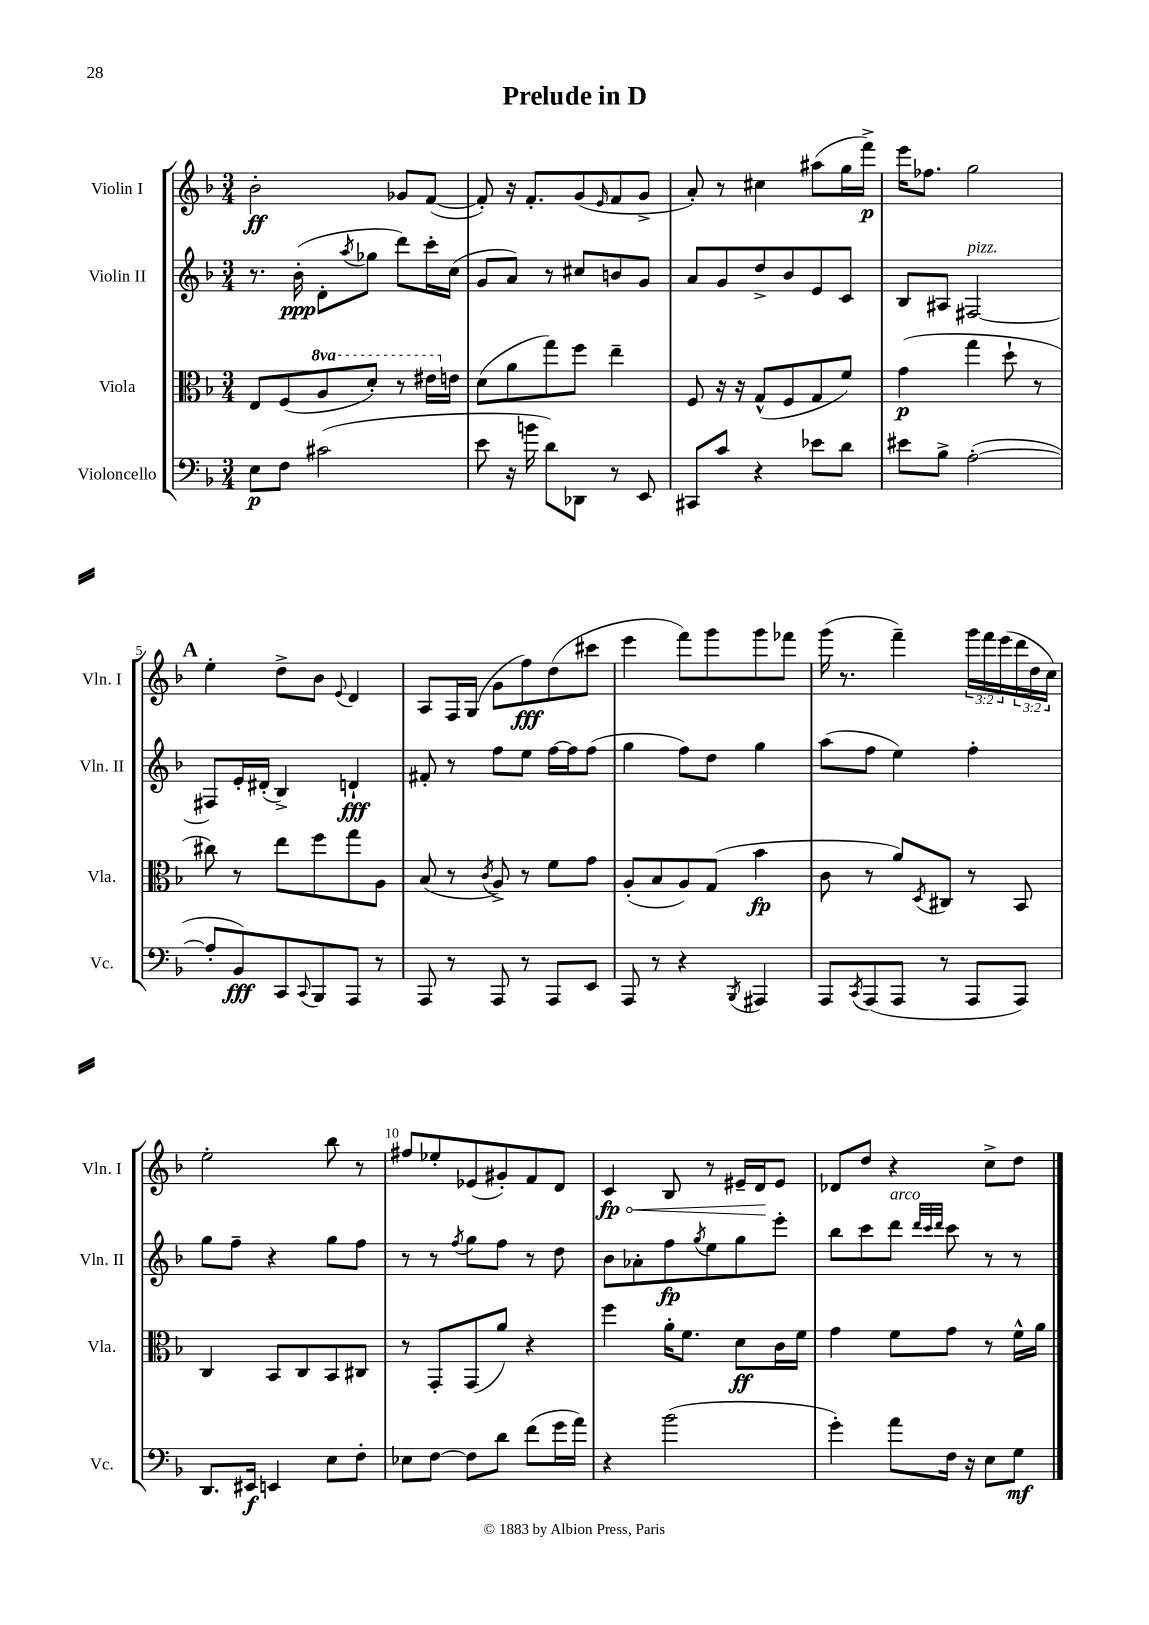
\header { title = "Prelude in D" }
<<
\new StaffGroup <<
\new Staff = "s0" \with { instrumentName = "Violin I" shortInstrumentName = "Vln. I" } {
    \clef treble \key f \major \numericTimeSignature \time 3/4 \override Staff.TupletNumber.text = #tuplet-number::calc-fraction-text
    bes'2-.\ff ges'8 f'8~( |
    f'8-.) r16 f'8.-. g'8( \grace { e'16 } f'8 g'8-> |
    a'8-.) r8 cis''4 ais''8( g''16 f'''16->\p) |
    e'''16 fes''8. g''2 |
    \mark \markup { \bold "A" } e''4-. d''8-> bes'8 \appoggiatura { e'8 } d'4 |
    a8 f16 g16( g'8 f''8\fff) d''8( cis'''8 |
    e'''4 f'''8) g'''8 g'''8 fes'''8 |
    g'''16( r8. f'''4--) \tuplet 3/2 { g'''16 f'''16 e'''16( } \tuplet 3/2 { d'''16 d''16 c''16) } |
    e''2-. bes''8 r8 |
    fis''8 ees''8-. ees'8( gis'8-.) f'8 d'8 |
    \once \override Hairpin.circled-tip = ##t c'4\fp\< bes8 r8 eis'16-- d'16\! eis'8 |
    des'8 d''8 r4 c''8-> d''8 \bar "|." |
}
\new Staff = "s1" \with { instrumentName = "Violin II" shortInstrumentName = "Vln. II" } {
    \clef treble \key f \major \numericTimeSignature \time 3/4
    r8. bes'16-.\ppp( d'8-. \acciaccatura { a''8 } ges''8 d'''8) c'''16-. c''16( |
    g'8 a'8) r8 cis''8 b'8 g'8 |
    a'8 g'8 d''8-> bes'8 e'8 c'8 |
    bes8 ais8 fis2~^\markup { \italic "pizz." } |
    \mark \markup { \bold "A" } fis8 e'16-. dis'16-.( bes4->) d'4-!\fff |
    fis'8-. r8 f''8 e''8 f''16~ f''16 f''8( |
    g''4 f''8) d''8 g''4 |
    a''8( f''8 e''4) f''4-. |
    g''8 f''8-- r4 g''8 f''8 |
    r8 r8 \acciaccatura { f''8 } g''8 f''8 r8 d''8 |
    bes'8 aes'8-. f''8\fp \acciaccatura { g''8 } e''8 g''8 e'''8-. |
    bes''8 c'''8 d'''8^\markup { \italic "arco" } \grace { d'''32 c'''32 d'''32 } c'''8 r8 r8 \bar "|." |
}
\new Staff = "s2" \with { instrumentName = "Viola" shortInstrumentName = "Vla." } {
    \clef alto \key f \major \numericTimeSignature \time 3/4 \set Staff.ottavationMarkups = #ottavation-simple-ordinals
    e8 f8( \ottava #1 a'8 d''8-.) r8 eis''16 \ottava #0 e'!16 |
    d'8( a'8 g''8) f''8 e''4-- |
    f8 r16 r16 g8-^( f8 g8 f'8) |
    g'4\p( g''4 d''8-! r8 |
    \mark \markup { \bold "A" } cis''8) r8 e''8 f''8 g''8 a8 |
    bes8( r8 \acciaccatura { c'8 } a8->) r8 f'8 g'8 |
    a8-.( bes8 a8) g8( bes'4\fp |
    c'8 r8 a'8) \acciaccatura { d8 } cis8 r8 bes,8 |
    c4 bes,8 c8 bes,8 cis8 |
    r8 g,8-. g,8( a'8) r4 |
    f''4 a'16-. f'8. d'8\ff c'16 f'16 |
    g'4 f'8 g'8 r8 f'16-^ a'16 \bar "|." |
}
\new Staff = "s3" \with { instrumentName = "Violoncello" shortInstrumentName = "Vc." } {
    \clef bass \key f \major \numericTimeSignature \time 3/4
    e8\p f8 cis'2( |
    e'8 r16 b'16 d'8) des,8 r8 e,8 |
    cis,8 c'8 r4 ees'8 d'8 |
    eis'8 bes8-> a2~-.( |
    \mark \markup { \bold "A" } a8-. bes,8\fff) c,8 \appoggiatura { c,8 } bes,,8 a,,8 r8 |
    a,,8 r8 a,,8 r8 a,,8 e,8 |
    a,,8 r8 r4 \acciaccatura { bes,,8 } ais,,4 |
    a,,8 \acciaccatura { c,8 } a,,8( a,,8 r8 a,,8 a,,8) |
    d,8. eis,16\f e,4 e8 f8-. |
    ees8 f8~ f8 d'8 f'8( g'16 a'16) |
    r4 bes'2( |
    g'4-.) a'8 f16 r16 e8 g8\mf \bar "|." |
}
>>
>>
\layout { \context { \Score \override BarNumber.break-visibility = ##(#f #t #t) barNumberVisibility = #(every-nth-bar-number-visible 5) } }
